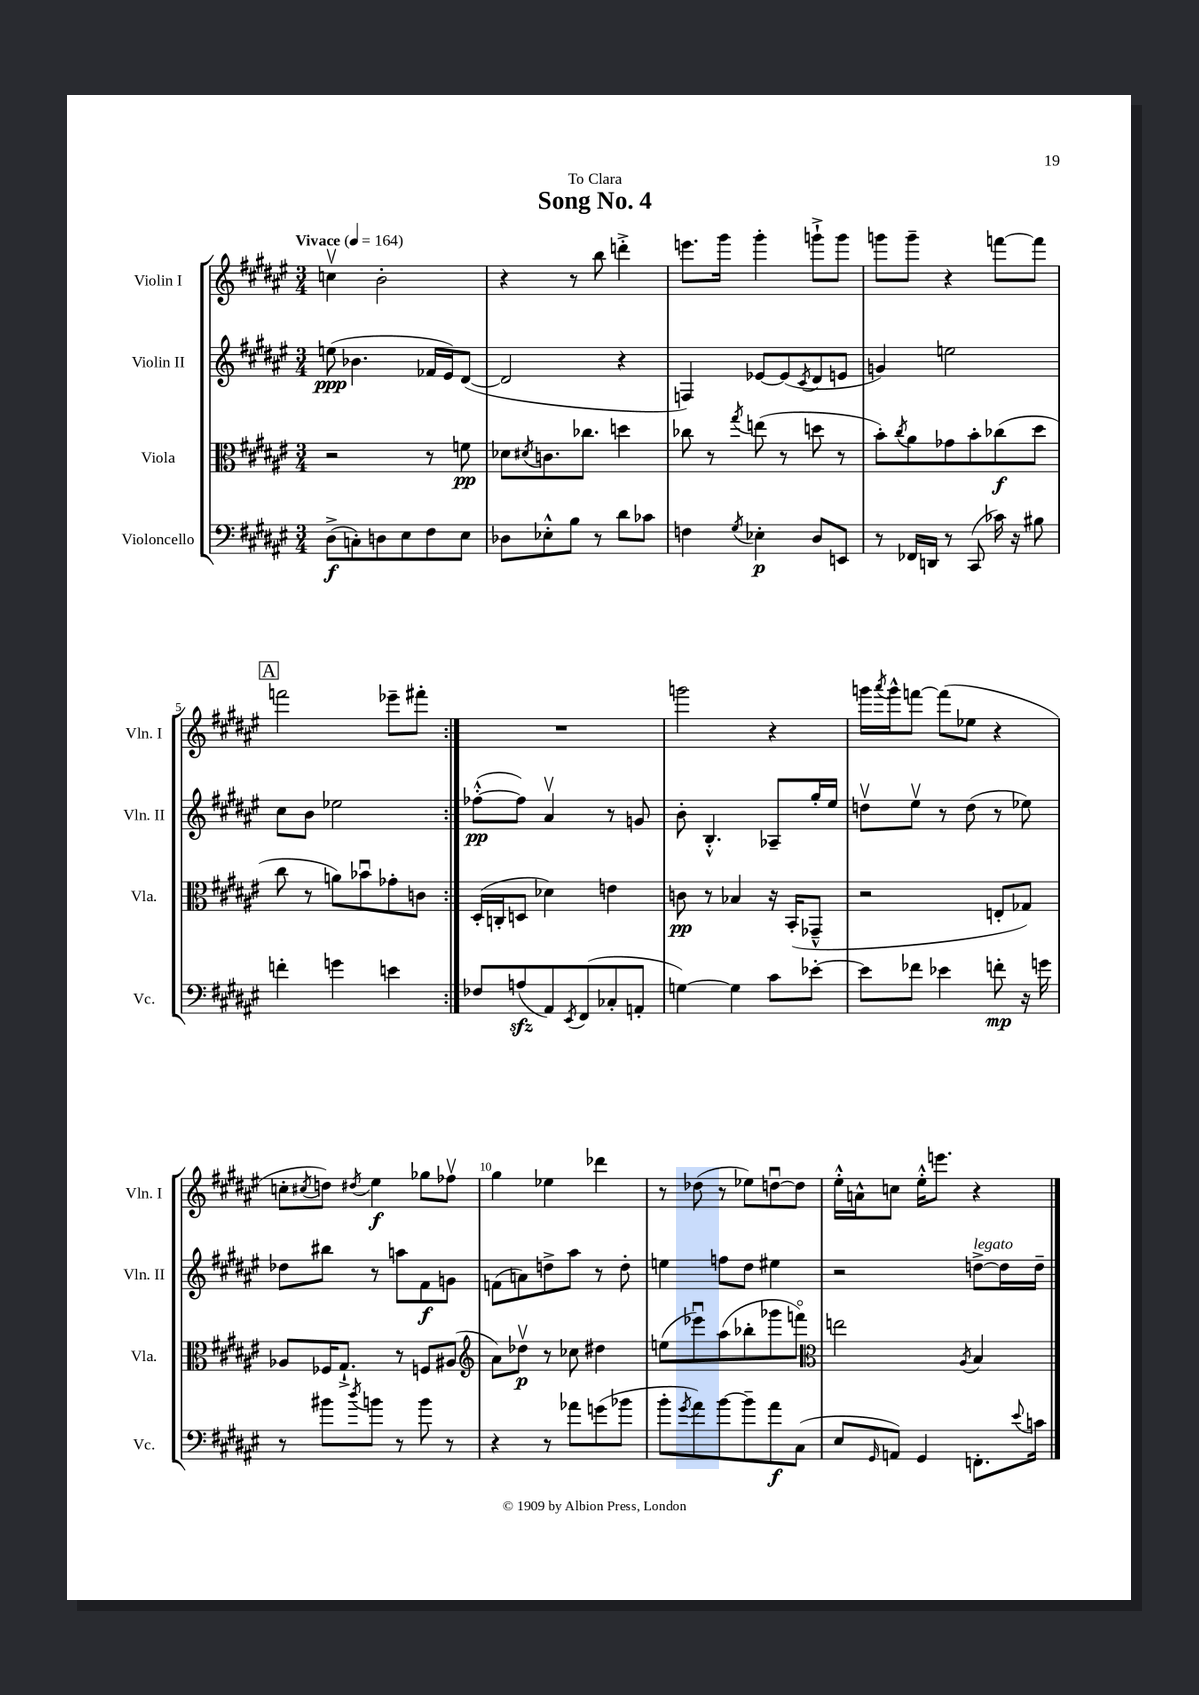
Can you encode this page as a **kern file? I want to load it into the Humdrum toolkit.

**kern	**kern	**kern	**kern
*staff4	*staff3	*staff2	*staff1
*clefF4	*clefC3	*clefG2	*clefG2
*k[f#c#g#d#a#e#]	*k[f#c#g#d#a#e#]	*k[f#c#g#d#a#e#]	*k[f#c#g#d#a#e#]
*M3/4	*M3/4	*M3/4	*M3/4
*MM164	*MM164	*MM164	*MM164
(8D#^	2r	(8ee	4ccv
8C')	.	4.b-	.
8D	.	.	2b'
8E#	.	.	.
8F#	8r	16f-	.
.	.	16e#)	.
8E#	8f	([8d#	.
=	=	=	=
8D-	8d-	2d#]	4r
.	8qd#	.	.
8E-'^^	8.c	.	.
8B	.	.	8r
.	8.cc-	.	.
8r	.	.	8bb
8d#	4dd	4r	4ddd'^
8c-	.	.	.
=	=	=	=
4F	8cc-	4F)	8.eee
.	8r	.	.
.	.	.	16ggg#
8qG#	8qgg#	.	.
4E-'	(8ee	[8e-	4ggg#'
.	8r	(8e-]	.
.	.	8qc#	.
8D#	8dd	8d#	8ggg`^
8EE	8r	8e	8ggg
=	=	=	=
8r	8b')	4g)	8ggg
.	8qcc#	.	.
16FF-	8a#	.	8ggg~
16DD	.	.	.
8r	8g-	2ee	4r
(8CC#	8b'	.	.
16c-)	(8cc-	.	[8fff
16r	.	.	.
8B#	8dd#	.	8fff]
=	=	=	=
4f'	8cc#	8cc#	2fff
.	8r	8b	.
4g	8a)	2ee-	.
.	8b-u	.	.
4e	8g-'	.	8eee-~
.	8c	.	8fff#'
=:|!	=:|!	=:|!	=:|!
8F-	(16D#'	([8ff-'^^	2.r
.	16C'	.	.
(8A	8D	8ff-])	.
8AA#)	4d-)	4a#v	.
8qEE#	.	.	.
(8FF#	.	.	.
8C-'	4e	8r	.
8AA'	.	8g	.
=	=	=	=
[4G)	8c	8b'	2ggg
.	8r	4.B'^^	.
4G]	4B-	.	.
8c#	16r	8A-~	4r
.	(16BB'	.	.
[8e-'	8GG-~^^	16gg#'	.
.	.	16ee#	.
=	=	=	=
8e-]	2r	8ddv	16ggg
.	.	.	8qaaa#
.	.	.	16ggg^^
8f-	.	8ee#v	[8fff
4e-	.	8r	(8fff]
.	.	(8dd	8ee-
8f'	8E'	8r	4r
16r	8G-)	8ee-)	.
16g	.	.	.
=	=	=	=
8r	8A-	8dd-	8cc'
.	.	.	8qcc#
8b#	16F-	8bb#	8dd)
.	8.G#`^	.	.
8qdd#	.	.	8qdd#
8b	.	8r	4ee#
8r	8r	8aa	.
8b	8F	8f#	8gg-
8r	(8A#	8g	8ff-v
=	=	=	=
*	*clefG2	*	*
4r	8a#)	(8f	4gg#
.	8dd-v	8a)	.
8r	8r	8dd^	4ee-
8a-	8cc-	8aa#	.
(8g	4dd#	8r	4ddd-
8b-	.	8dd'	.
=	=	=	=
8b'	(8ee	4ee	8r
8qg#	.	.	.
8a#)	8eee-u)	.	(8dd-
[8b	(8aa#	8ff	8r
8b~]	8bb-'	8dd#	8ee-)
8a#	8ggg-	4ee#	[8ddu
(8C#	8fffo)	.	8dd]
=	=	=	=
*	*clefC3	*	*
8E#	2ee	2r	16ee#'^^
.	.	.	16a^^
16qqGG#	.	.	.
8AA)	.	.	8cc
4GG#	.	.	16ee#'^^
.	.	.	8.eee
.	8qA#	.	.
8.FF'	4B	[8dd^	4r
.	.	16dd]	.
8qqe#	.	.	.
16c	.	16dd~	.
==	==	==	==
*-	*-	*-	*-
